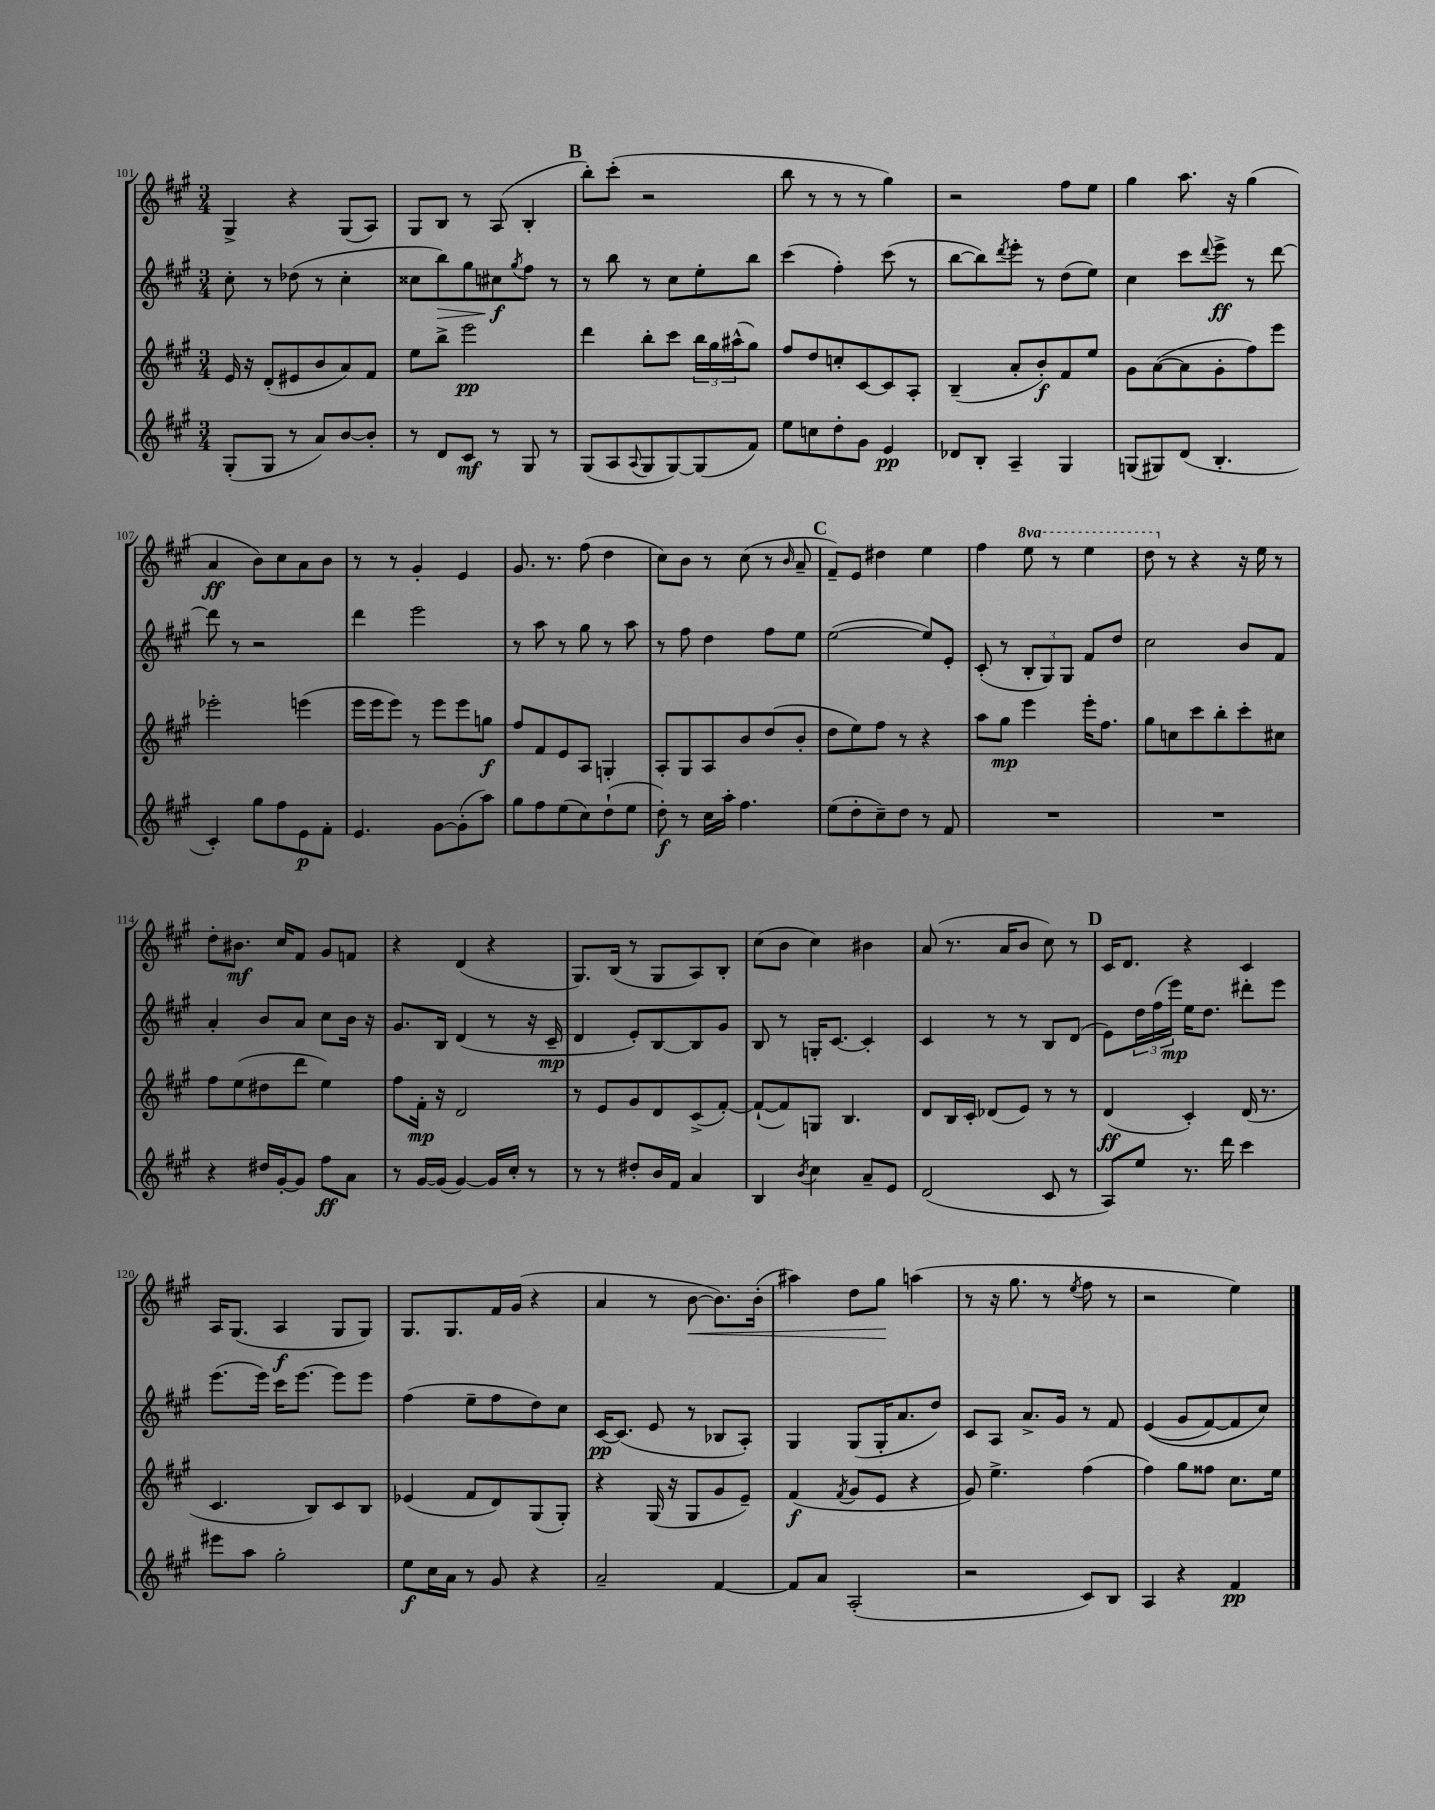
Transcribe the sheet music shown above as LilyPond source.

<<
\new StaffGroup <<
\new Staff = "s0" {
    \clef treble \key a \major \numericTimeSignature \time 3/4 \set Staff.ottavationMarkups = #ottavation-simple-ordinals
    gis4-> r4 gis8( a8) |
    gis8 b8 r8 a8( b4-. |
    \mark \markup { \bold "B" } b''8-.) cis'''8-.( r2 |
    b''8 r8 r8 r8 gis''4) |
    r2 fis''8 e''8 |
    gis''4 a''8. r16 gis''4( |
    a'4\ff b'8) cis''8 a'8 b'8 |
    r8 r8 gis'4-. e'4 |
    gis'8. r8. fis''8( d''4 |
    cis''8) b'8 r8 cis''8( r8 \grace { b'16 } a'8-- |
    \mark \markup { \bold "C" } fis'8--) e'8 dis''4 e''4 |
    fis''4 \ottava #1 e'''8 r8 e'''4 |
    d'''8 \ottava #0 r8 r4 r16 e''16 r8 |
    d''8-. bis'8.\mf cis''16 fis'8 gis'8 f'8 |
    r4 d'4( r4 |
    gis8.) b16( r8 gis8 a8) b8-. |
    cis''8( b'8 cis''4) bis'4 |
    a'8( r8. a'16 b'8 cis''8) r8 |
    \mark \markup { \bold "D" } cis'16 d'8. r4 cis'4 |
    a16 gis8.( a4\f gis8 gis8) |
    gis8. gis8. fis'16 gis'16( r4 |
    a'4 r8 b'8~\< b'8.) b'16-.( |
    ais''4) d''8 gis''8\! a''4( |
    r8 r16 gis''8. r8 \acciaccatura { e''8 } fis''8 r8 |
    r2 e''4) \bar "|." |
}
\new Staff = "s1" {
    \clef treble \key a \major \numericTimeSignature \time 3/4
    cis''8-. r8 des''8( r8 cis''4-. |
    cisis''8 b''8\>) gis''8 cis''8\f\! \acciaccatura { gis''8 } fis''8 r8 |
    \mark \markup { \bold "B" } r8 b''8 r8 cis''8 e''8-. b''8 |
    cis'''4( fis''4-.) cis'''8( r8 |
    b''8~ b''8) \acciaccatura { d'''8 } e'''8-. r8 d''8( e''8) |
    cis''4 cis'''8 \appoggiatura { d'''8 } e'''8->\ff r8 d'''8~ |
    d'''8 r8 r2 |
    d'''4 e'''2 |
    r8 a''8 r8 gis''8 r8 a''8 |
    r8 fis''8 d''4 fis''8 e''8 |
    \mark \markup { \bold "C" } e''2~( e''8) e'8-. |
    cis'8-.( r8 \tuplet 3/2 { b8-. gis8) gis8 } fis'8 d''8 |
    cis''2 b'8 fis'8 |
    a'4-. b'8 a'8 cis''8 b'16 r16 |
    gis'8. b16 d'4( r8 r16 cis'16--\mp |
    d'4 e'8-.) b8~ b8 gis'8 |
    b8 r8 g16-. cis'8.~ cis'4-. |
    cis'4 r8 r8 b8 d'8( |
    \mark \markup { \bold "D" } e'8) \tuplet 3/2 { d''16 fis''16( e'''16\mp) } e''16 d''8. dis'''8-. e'''8 |
    e'''8.( e'''16) cis'''16 e'''8.~ e'''8 e'''8 |
    fis''4( e''8-- fis''8 d''8) cis''8 |
    cis'16~\pp cis'8.( e'8 r8 bes8 a8-.) |
    gis4 gis8( gis16-. a'8. d''8) |
    cis'8 a8 a'8.-> gis'16 r8 fis'8 |
    e'4(\( gis'8 fis'8~) fis'8 cis''8\) \bar "|." |
}
\new Staff = "s2" {
    \clef treble \key a \major \numericTimeSignature \time 3/4
    e'16 r16 d'8-.( eis'8 b'8 a'8) fis'8 |
    e''8 b''8-> e'''2\pp |
    \mark \markup { \bold "B" } d'''4 b''8-. cis'''8 \tuplet 3/2 { b''16 gis''16 ais''16-^( } gis''8) |
    fis''8 d''8 c''8-. cis'8~ cis'8 a8-. |
    b4--( a'8-. b'8-.\f) fis'8 e''8 |
    gis'8 a'8~( a'8 gis'8-. fis''8) e'''8 |
    ees'''2-. e'''4( |
    e'''16 e'''16 e'''8) r8 e'''8 e'''8 g''8\f |
    fis''8 fis'8 e'8 a8 g4-. |
    a8-. gis8 a8 b'8 d''8( b'8-. |
    \mark \markup { \bold "C" } d''8 e''8) fis''8 r8 r4 |
    a''8 gis''8\mp e'''4 e'''16-. fis''8. |
    gis''8 c''8 cis'''8 b''8-. cis'''8-. cis''8 |
    fis''8 e''8( dis''8 d'''8 e''4) |
    fis''8 fis'16-.\mp r16 d'2 |
    r8 e'8 gis'8 d'8 cis'8->( fis'8~-.) |
    fis'8~-!( fis'8) g8 b4. |
    d'8 b16 cis'16-. des'8( e'8) r8 r8 |
    \mark \markup { \bold "D" } d'4\ff( cis'4-.) d'16( r8. |
    cis'4. b8) cis'8 b8 |
    ees'4( fis'8 d'8) gis8( gis8-.) |
    r4 gis16( r16 gis8 gis'8 e'8--) |
    fis'4\f( \acciaccatura { fis'8 } gis'8 e'8 r4 |
    gis'8) e''4.-> fis''4( |
    fis''4) gis''8 fisis''8 cis''8. e''16 \bar "|." |
}
\new Staff = "s3" {
    \clef treble \key a \major \numericTimeSignature \time 3/4
    gis8-.( gis8 r8 a'8) b'8~ b'8-. |
    r8 d'8 cis'8\mf r8 gis8 r8 |
    \mark \markup { \bold "B" } gis8( a8 \appoggiatura { a8 } gis8 gis8~) gis8( fis'8) |
    e''8 c''8 d''8-. gis'8 e'4\pp |
    des'8 b8-. a4-- gis4 |
    g8( gis8) d'8( b4.-. |
    cis'4-.) gis''8 fis''8 e'8\p fis'8-. |
    e'4. gis'8~ gis'8-.( a''8) |
    gis''8 fis''8 e''8( cis''8) d''8-!( e''8 |
    d''8-.\f) r8 cis''16 a''16-. fis''4. |
    \mark \markup { \bold "C" } e''8( d''8-. cis''8--) d''8 r8 fis'8 |
    R2. |
    R2. |
    r4 dis''16 gis'16~-. gis'8 fis''8\ff a'8 |
    r8 gis'16~ gis'16( gis'4~) gis'16 cis''16-. r8 |
    r8 r8 dis''8-. b'16 fis'16 a'4 |
    b4 \acciaccatura { b'8 } cis''4 a'8-- e'8 |
    d'2( cis'8 r8 |
    \mark \markup { \bold "D" } a8) e''8 r8. d'''16 cis'''4 |
    eis'''8 a''8 gis''2-. |
    e''8\f cis''16 a'16 r8 gis'8 r4 |
    a'2-- fis'4~ |
    fis'8 a'8 a2-.( |
    r2 cis'8) b8 |
    a4 r4 fis'4\pp \bar "|." |
}
>>
>>
\layout { \context { \Score currentBarNumber = #101 } }
